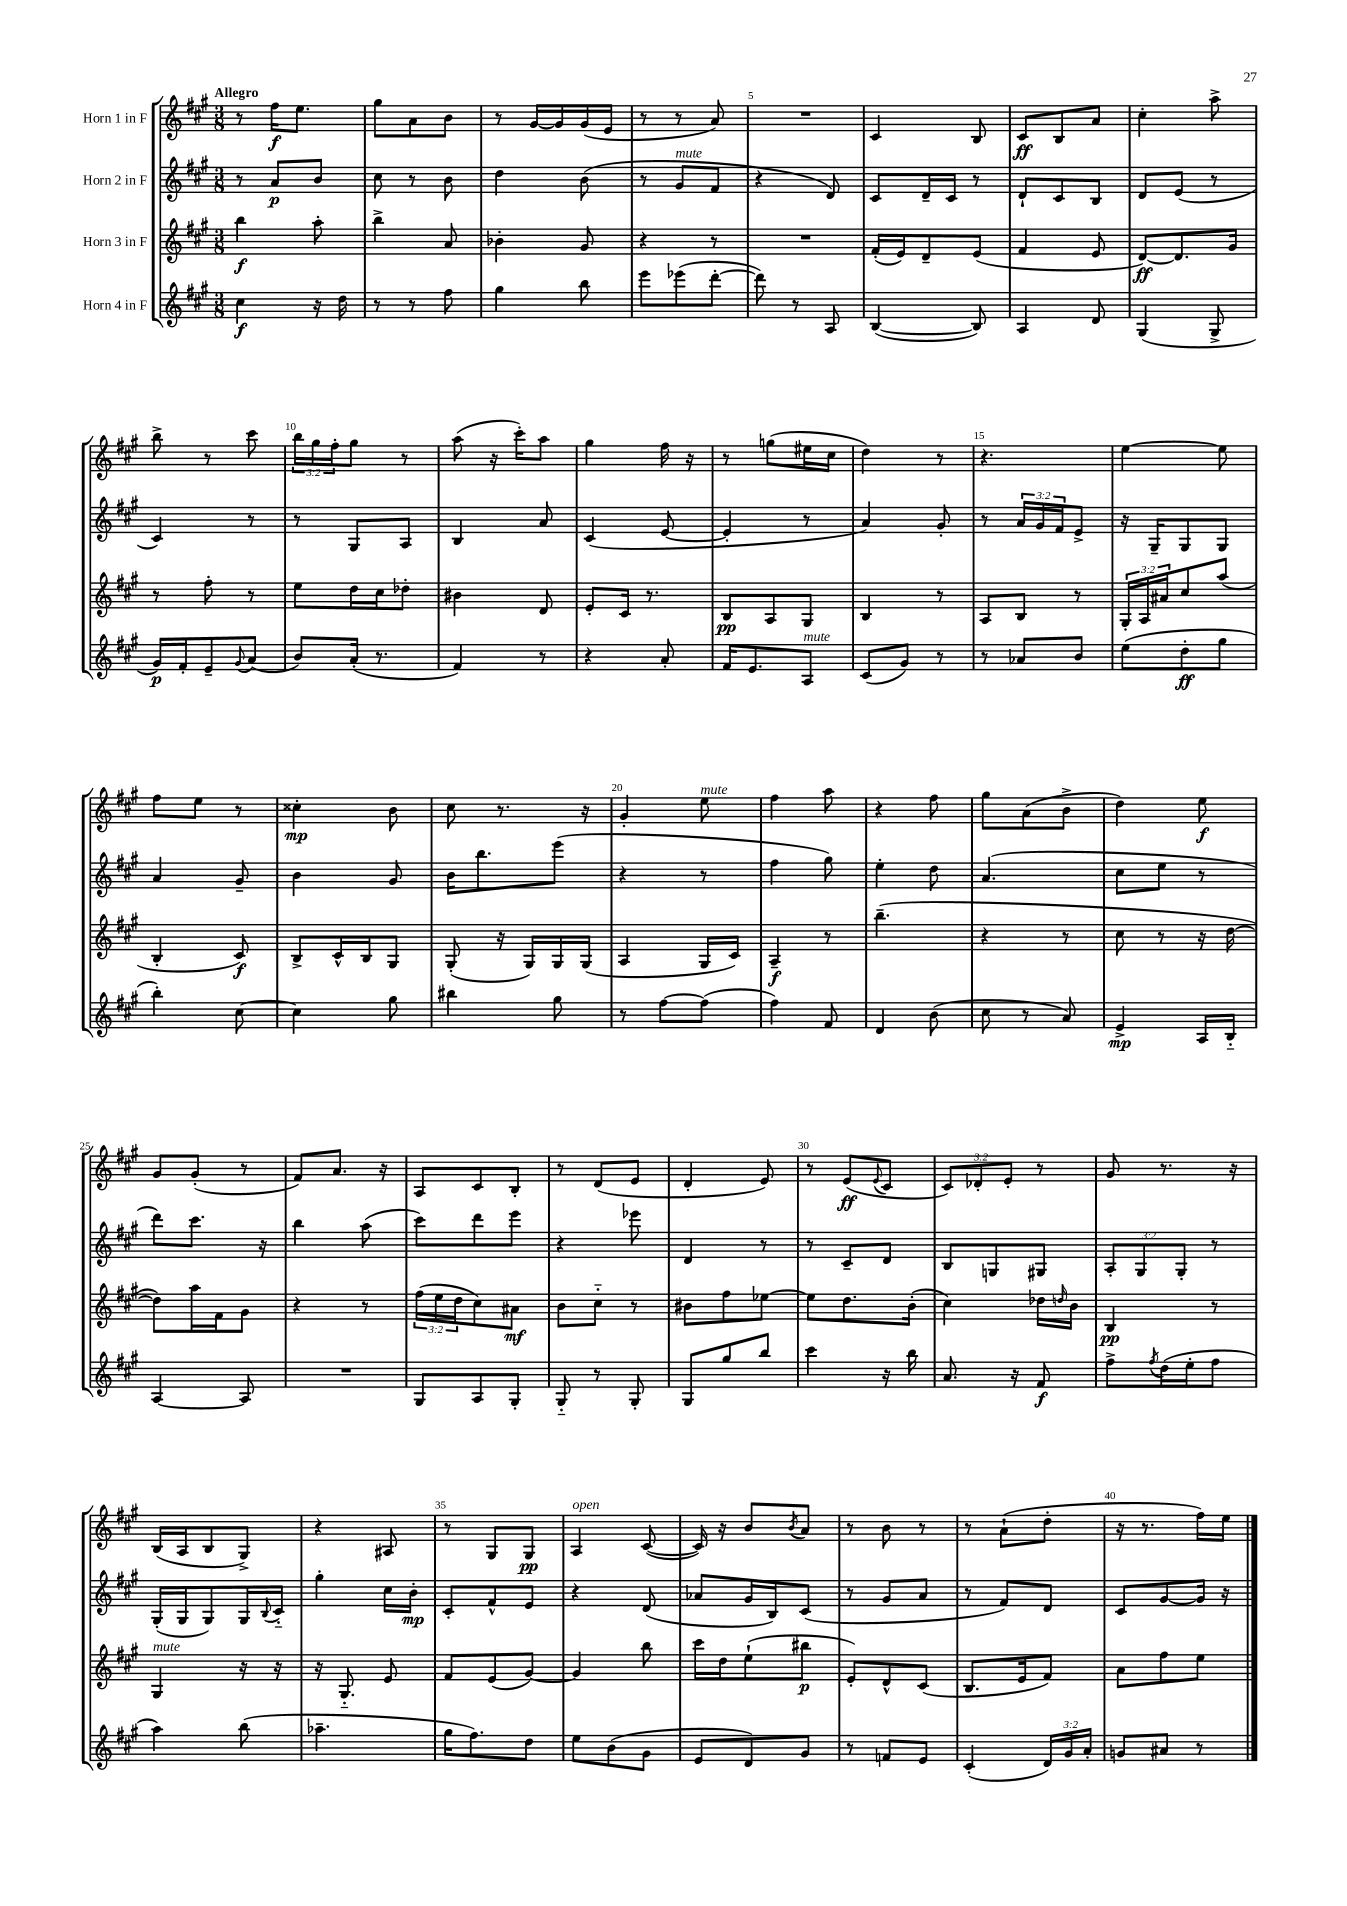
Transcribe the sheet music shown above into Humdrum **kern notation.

**kern	**dynam	**kern	**dynam	**kern	**dynam	**kern	**dynam
*part4	*part4	*part3	*part3	*part2	*part2	*part1	*part1
*staff4	*staff4	*staff3	*staff3	*staff2	*staff2	*staff1	*staff1
*I"Horn 4 in F	*	*I"Horn 3 in F	*	*I"Horn 2 in F	*	*I"Horn 1 in F	*
*clefG2	*	*clefG2	*	*clefG2	*	*clefG2	*
*k[f#c#g#]	*	*k[f#c#g#]	*	*k[f#c#g#]	*	*k[f#c#g#]	*
*M3/8	*	*M3/8	*	*M3/8	*	*M3/8	*
=1	=1	=1	=1	=1	=1	=1	=1
!	!	!	!	!	!	!LO:TX:a:B:t=Allegro	!
4cc#\	f	4bb\	f	8r	.	8r	.
.	.	.	.	8a/L	p	16ff#\KL	f
.	.	.	.	.	.	8.ee\J	.
16r	.	8aa'\	.	8b/J	.	.	.
16dd\	.	.	.	.	.	.	.
=2	=2	=2	=2	=2	=2	=2	=2
8r	.	4bb^\	.	8cc#\	.	8gg#\L	.
8r	.	.	.	8r	.	8a\	.
8ff#\	.	8a/	.	8b\	.	8b\J	.
=3	=3	=3	=3	=3	=3	=3	=3
4gg#\	.	4b-X'\	.	4dd\	.	8r	.
.	.	.	.	.	.	[16g#/LL	.
.	.	.	.	.	.	16g#/]	.
8bb\	.	8g#/	.	(8b\	.	(16g#/	.
.	.	.	.	.	.	16e/JJ	.
=4	=4	=4	=4	=4	=4	=4	=4
8eee\L	.	4r	.	8r	.	8r	.
!	!	!	!	!LO:TX:a:i:t=mute	!	!	!
(8eee-X\	.	.	.	8g#/L	.	8r	.
[8ddd'\J	.	8r	.	8f#/J	.	8a/)	.
=5	=5	=5	=5	=5	=5	=5	=5
8ddd\])	.	4.r	.	4r	.	4.r	.
8r	.	.	.	.	.	.	.
8A/	.	.	.	8d/)	.	.	.
=6	=6	=6	=6	=6	=6	=6	=6
([4B/	.	(16f#'/LL	.	8c#/L	.	4c#/	.
.	.	16e/J)	.	.	.	.	.
.	.	8d~/	.	16d~/L	.	.	.
.	.	.	.	16c#/JJ	.	.	.
8B/])	.	(8e/J	.	8r	.	8B/	.
=7	=7	=7	=7	=7	=7	=7	=7
4A/	.	4f#/	.	8d`/L	.	8c#/L	ff
.	.	.	.	8c#/	.	8B/	.
8d/	.	8e/	.	8B/J	.	8a/J	.
=8	=8	=8	=8	=8	=8	=8	=8
(4G#/	.	[8d/L)	ff	8d/L	.	4cc#'\	.
.	.	8.d/]	.	(8e/J	.	.	.
8G#^/	.	.	.	8r	.	8aa^\	.
.	.	16g#/Jk	.	.	.	.	.
!!LO:LB:g=z
=9	=9	=9	=9	=9	=9	=9	=9
16g#/LL)	p	8r	.	4c#/)	.	8bb^\	.
16f#'/J	.	.	.	.	.	.	.
8e~/	.	8ff#'\	.	.	.	8r	.
8qqg#/	.	.	.	.	.	.	.
(8a/J	.	8r	.	8r	.	8ccc#\	.
=10	=10	=10	=10	=10	=10	=10	=10
8b/L)	.	8ee\L	.	8r	.	24bb\LL	.
.	.	.	.	.	.	24gg#\	.
.	.	.	.	.	.	24ff#'\J	.
(16a'/Jk	.	16dd\L	.	8G#/L	.	8gg#\J	.
8.r	.	16cc#\J	.	.	.	.	.
.	.	8dd-X'\J	.	8A/J	.	8r	.
=11	=11	=11	=11	=11	=11	=11	=11
4f#/)	.	4b#X\	.	4B/	.	(8aa\	.
.	.	.	.	.	.	16r	.
.	.	.	.	.	.	16ccc#'\KL)	.
8r	.	8d/	.	8a/	.	8aa\J	.
=12	=12	=12	=12	=12	=12	=12	=12
4r	.	8e'/L	.	(4c#/	.	4gg#\	.
.	.	16c#/Jk	.	.	.	.	.
.	.	8.r	.	.	.	.	.
8a'/	.	.	.	[8e/	.	16ff#\	.
.	.	.	.	.	.	16r	.
=13	=13	=13	=13	=13	=13	=13	=13
16f#/KL	.	8B/L	pp	4e'/]	.	8r	.
8.e/	.	.	.	.	.	.	.
.	.	8A/	.	.	.	(8ggn\L	.
!LO:TX:a:i:t=mute	!	!	!	!	!	!	!
8A/J	.	8G#/J	.	8r	.	16ee#X\L	.
.	.	.	.	.	.	16cc#\JJ	.
=14	=14	=14	=14	=14	=14	=14	=14
(8c#/L	.	4B/	.	4a/)	.	4dd\)	.
8g#/J)	.	.	.	.	.	.	.
8r	.	8r	.	8g#'/	.	8r	.
=15	=15	=15	=15	=15	=15	=15	=15
8r	.	8A/L	.	8r	.	4.r	.
8a-X/L	.	8B/J	.	24a/LL	.	.	.
.	.	.	.	24g#/	.	.	.
.	.	.	.	24f#/J	.	.	.
8b/J	.	8r	.	8e^/J	.	.	.
=16	=16	=16	=16	=16	=16	=16	=16
(8ee\L	.	24G#'/LL	.	16r	.	[4ee\	.
.	.	24A/	.	.	.	.	.
.	.	.	.	16G#~/KL	.	.	.
.	.	24a#X/J	.	.	.	.	.
8dd'\	ff	8cc#/	.	8G#/	.	.	.
8gg#\J	.	(8aa/J	.	8G#/J	.	8ee\]	.
!!LO:LB:g=z
=17	=17	=17	=17	=17	=17	=17	=17
4bb'\)	.	4B'/	.	4a/	.	8ff#\L	.
.	.	.	.	.	.	8ee\J	.
[8cc#\	.	8c#/)	f	8g#~/	.	8r	.
=18	=18	=18	=18	=18	=18	=18	=18
4cc#\]	.	8B^/L	.	4b\	.	4cc##X'\	mp
.	.	16c#^^/L	.	.	.	.	.
.	.	16B/J	.	.	.	.	.
8gg#\	.	8G#/J	.	8g#/	.	8b\	.
=19	=19	=19	=19	=19	=19	=19	=19
4bb#X\	.	(8G#'/	.	16b\KL	.	8cc#\	.
.	.	.	.	8.bb\	.	.	.
.	.	16r	.	.	.	8.r	.
.	.	16G#/LL)	.	.	.	.	.
8gg#\	.	16G#/	.	(8eee\J	.	.	.
.	.	(16G#/JJ	.	.	.	16r	.
=20	=20	=20	=20	=20	=20	=20	=20
8r	.	4A/	.	4r	.	4g#'/	.
[8ff#\L	.	.	.	.	.	.	.
!	!	!	!	!	!	!LO:TX:a:i:t=mute	!
(8ff#\J]	.	16G#/LL	.	8r	.	8ee\	.
.	.	16c#/JJ)	.	.	.	.	.
=21	=21	=21	=21	=21	=21	=21	=21
4ff#\)	.	4A~/	f	4ff#\	.	4ff#\	.
8f#/	.	8r	.	8gg#\)	.	8aa\	.
=22	=22	=22	=22	=22	=22	=22	=22
4d/	.	(4.bb~\	.	4ee'\	.	4r	.
(8b\	.	.	.	8dd\	.	8ff#\	.
=23	=23	=23	=23	=23	=23	=23	=23
8cc#\	.	4r	.	(4.a/	.	8gg#\L	.
8r	.	.	.	.	.	(8a\	.
8a/)	.	8r	.	.	.	8b^\J	.
=24	=24	=24	=24	=24	=24	=24	=24
4e^/	mp	8cc#\	.	8cc#\L	.	4dd\)	.
.	.	8r	.	8ee\J	.	.	.
16A/LL	.	16r	.	8r	.	8ee\	f
16B/JJ	.	[16dd\	.	.	.	.	.
!!LO:LB:g=z
=25	=25	=25	=25	=25	=25	=25	=25
[4A/	.	8dd\L])	.	8ddd\L)	.	8g#/L	.
.	.	16aa\L	.	8.ccc#\J	.	(8g#'/J	.
.	.	16f#\J	.	.	.	.	.
8A/]	.	8g#\J	.	.	.	8r	.
.	.	.	.	16r	.	.	.
=26	=26	=26	=26	=26	=26	=26	=26
4.r	.	4r	.	4bb\	.	8f#/L)	.
.	.	.	.	.	.	8.a/J	.
.	.	8r	.	(8aa\	.	.	.
.	.	.	.	.	.	16r	.
=27	=27	=27	=27	=27	=27	=27	=27
8G#/L	.	(24ff#\LL	.	8ccc#\L)	.	8A/L	.
.	.	24ee\	.	.	.	.	.
.	.	24dd\J	.	.	.	.	.
8A/	.	8cc#\)	.	8ddd\	.	8c#/	.
8G#'/J	.	8a#X\J	mf	8eee\J	.	8B'/J	.
=28	=28	=28	=28	=28	=28	=28	=28
8G#/	.	8b\L	.	4r	.	8r	.
8r	.	8cc#\J	.	.	.	(8d/L	.
8G#'/	.	8r	.	8eee-X\	.	8e/J	.
=29	=29	=29	=29	=29	=29	=29	=29
8G#/L	.	8b#X\L	.	4d/	.	4d'/	.
8gg#/	.	8ff#\	.	.	.	.	.
8bb/J	.	[8ee-X\J	.	8r	.	8e/)	.
=30	=30	=30	=30	=30	=30	=30	=30
4ccc#\	.	8ee-\L]	.	8r	.	8r	.
.	.	8.dd\	.	8c#~/L	.	(8e/L	ff
.	.	.	.	.	.	8qqe/	.
16r	.	.	.	8d/J	.	8c#/J	.
16bb\	.	(16b'\Jk	.	.	.	.	.
=31	=31	=31	=31	=31	=31	=31	=31
8.a/	.	4cc#\)	.	8B/L	.	12c#/L)	.
.	.	.	.	.	.	12d-X'/	.
.	.	.	.	8Gn/	.	.	.
.	.	.	.	.	.	12e'/J	.
16r	.	.	.	.	.	.	.
8f#/	f	16dd-X\LL	.	8G#X/J	.	8r	.
.	.	16qqddn/	.	.	.	.	.
.	.	16b\JJ	.	.	.	.	.
=32	=32	=32	=32	=32	=32	=32	=32
8ff#^\L	.	4B/	pp	12A'/L	.	8g#/	.
.	.	.	.	12G#/	.	.	.
8qff#/	.	.	.	.	.	.	.
(16dd\L	.	.	.	.	.	8.r	.
.	.	.	.	12G#'/J	.	.	.
16ee'\J	.	.	.	.	.	.	.
8ff#\J	.	8r	.	8r	.	.	.
.	.	.	.	.	.	16r	.
!!LO:LB:g=z
=33	=33	=33	=33	=33	=33	=33	=33
!	!	!LO:TX:a:i:t=mute	!	!	!	!	!
4aa\)	.	4G#/	.	(16G#'/LL	.	(16B/LL	.
.	.	.	.	16G#/J	.	16A/J	.
.	.	.	.	8G#/)	.	8B/	.
(8bb\	.	16r	.	16G#/L	.	8G#^/J)	.
.	.	.	.	8qqB/	.	.	.
.	.	16r	.	16c#/JJ	.	.	.
=34	=34	=34	=34	=34	=34	=34	=34
4.aa-X~\	.	16r	.	4gg#'\	.	4r	.
.	.	8.G#/	.	.	.	.	.
.	.	8e/	.	16cc#\LL	.	8A#X/	.
.	.	.	.	16b'\JJ	mp	.	.
=35	=35	=35	=35	=35	=35	=35	=35
16gg#\KL	.	8f#/L	.	8c#'/L	.	8r	.
8.ff#\)	.	.	.	.	.	.	.
.	.	(8e/	.	8f#^^/	.	8G#/L	.
8dd\J	.	[8g#/J)	.	8e/J	.	8G#/J	pp
=36	=36	=36	=36	=36	=36	=36	=36
!	!	!	!	!	!	!LO:TX:a:i:t=open	!
8ee\L	.	4g#/]	.	4r	.	4A/	.
(8b\	.	.	.	.	.	.	.
8g#\J	.	8bb\	.	(8d/	.	([8c#/	.
=37	=37	=37	=37	=37	=37	=37	=37
8e/L	.	16ccc#\LL	.	8a-X/L	.	16c#/])	.
.	.	16dd\J	.	.	.	16r	.
8d/)	.	(8ee`\	.	16g#/L	.	8b/L	.
.	.	.	.	16B/J)	.	.	.
.	.	.	.	.	.	8qb/	.
8g#/J	.	8bb#X\J	p	(8c#/J	.	8a/J	.
=38	=38	=38	=38	=38	=38	=38	=38
8r	.	8e'/L)	.	8r	.	8r	.
8fn/L	.	8d^^/	.	8g#/L	.	8b\	.
8e/J	.	(8c#/J	.	8a/J	.	8r	.
=39	=39	=39	=39	=39	=39	=39	=39
(4c#'/	.	8.B/L	.	8r	.	8r	.
.	.	.	.	8f#/L)	.	(8a`\L	.
.	.	16e/k	.	.	.	.	.
24d/LL)	.	8f#/J)	.	8d/J	.	8dd'\J	.
24g#/	.	.	.	.	.	.	.
24a'/JJ	.	.	.	.	.	.	.
=40	=40	=40	=40	=40	=40	=40	=40
8gn/L	.	8a\L	.	8c#/L	.	16r	.
.	.	.	.	.	.	8.r	.
8a#X/J	.	8ff#\	.	[8g#/	.	.	.
8r	.	8ee\J	.	16g#/Jk]	.	16ff#\LL)	.
.	.	.	.	16r	.	16ee\JJ	.
==	==	==	==	==	==	==	==
*-	*-	*-	*-	*-	*-	*-	*-
